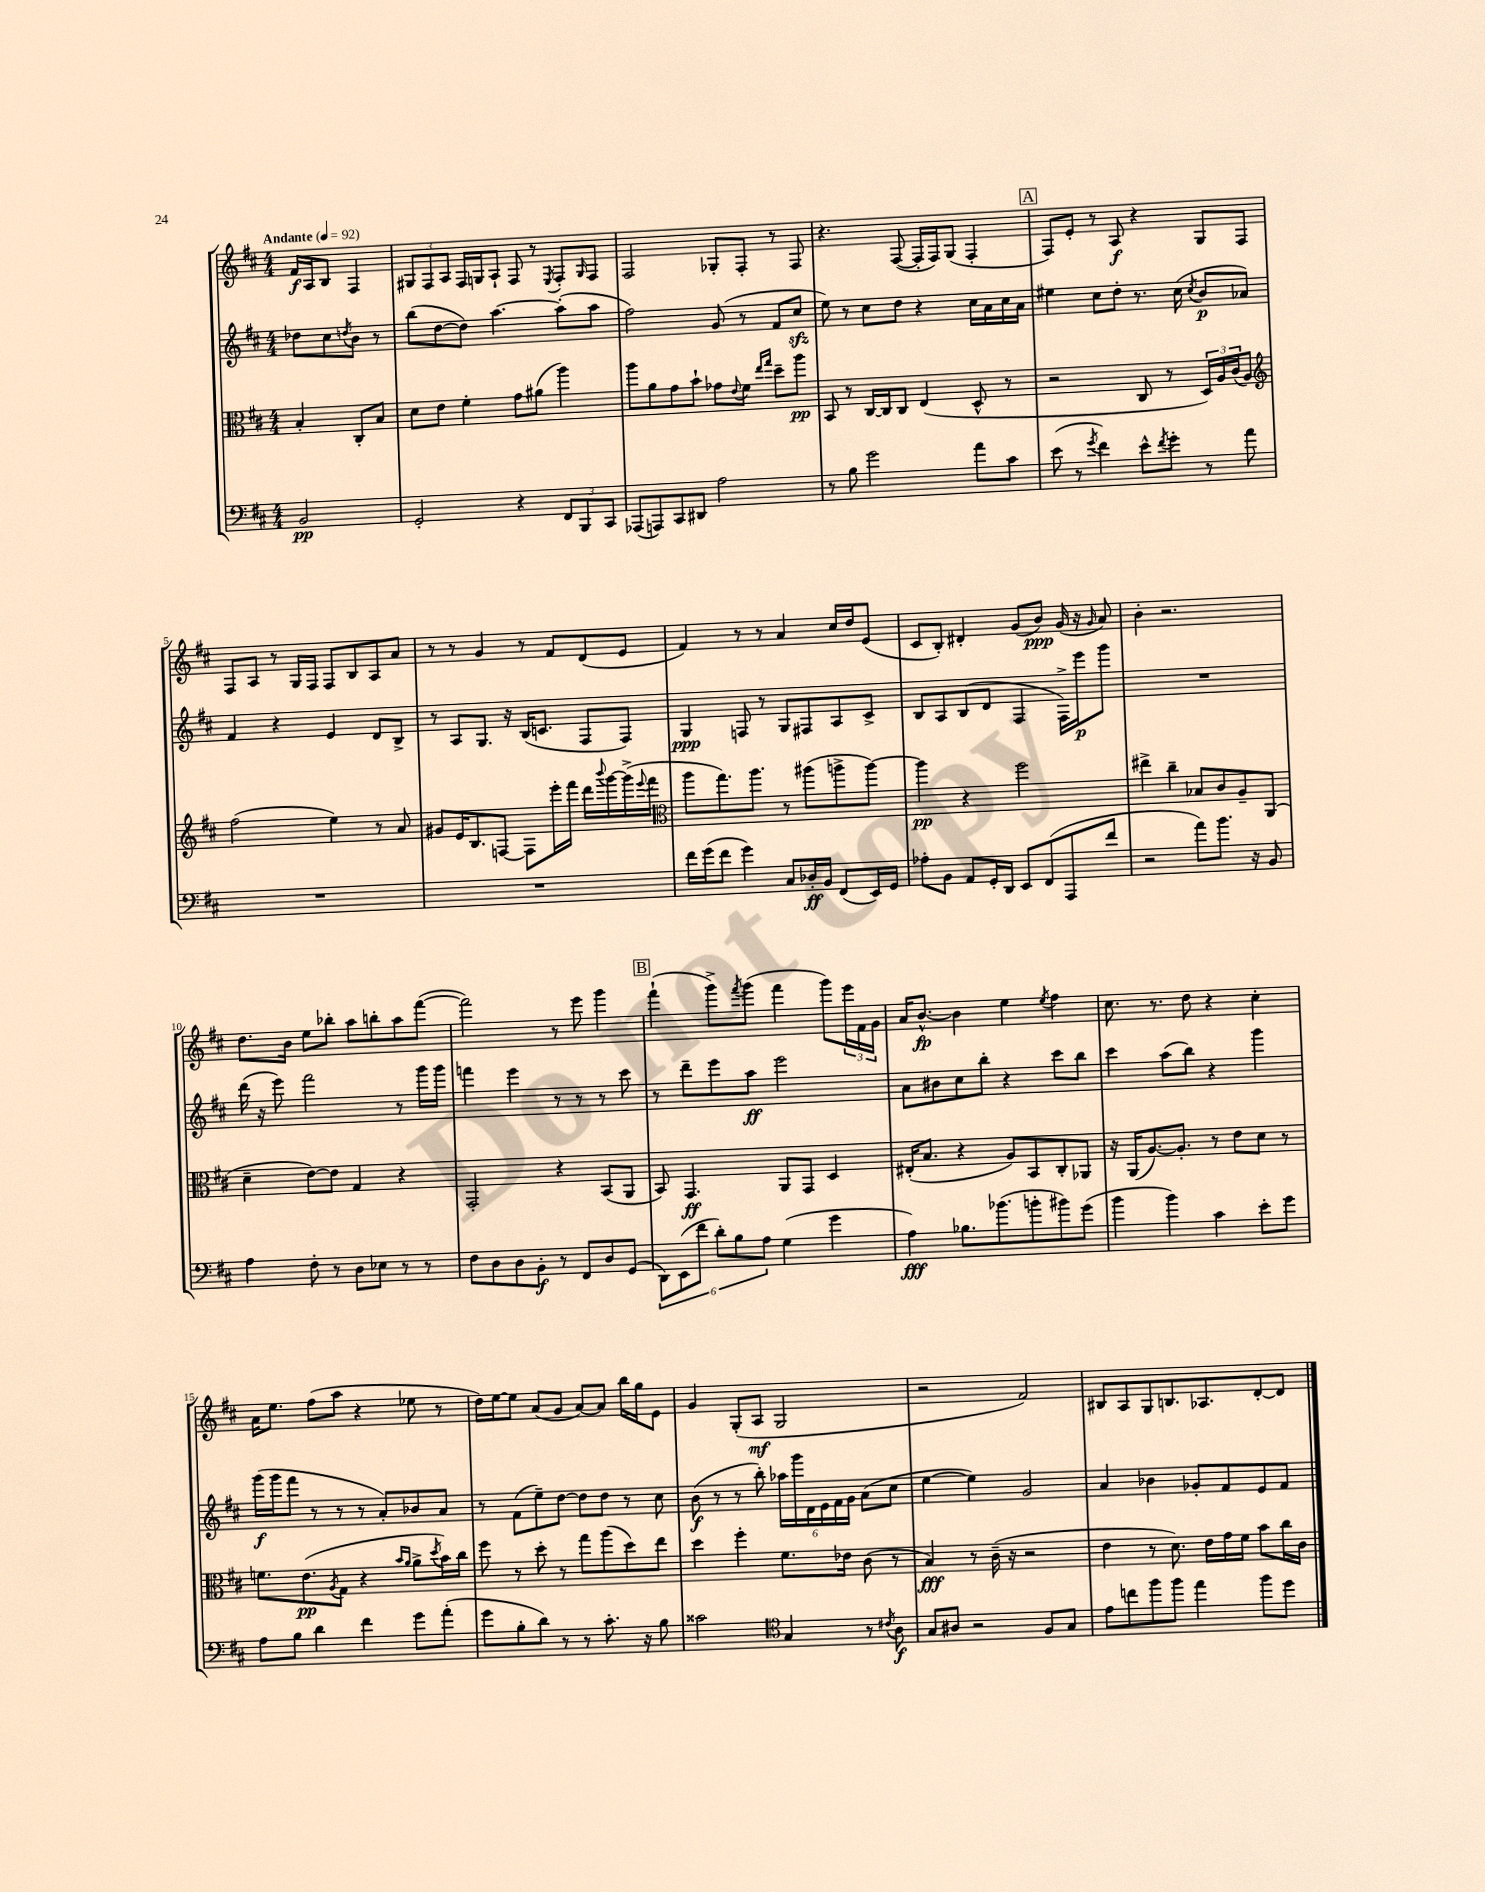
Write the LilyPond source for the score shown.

<<
\new StaffGroup <<
\new Staff = "s0" {
    \clef treble \key d \major \numericTimeSignature \time 4/4 \partial 2 \tempo "Andante" 4 = 92
    fis'16\f a16 b8 fis4 |
    \tuplet 3/2 { gis8 fis8 a8 } fis16 g16 a8-! fis8 r8 \acciaccatura { e8 } fis8-. \grace { g16 } fis8 |
    fis2 ges8-. fis8-. r8 fis8 |
    r4. fis8~( fis16-. fis16) g8( fis4-. |
    \mark \markup { \box "A" } fis8) e'8-. r8 a8\f r4 g8 fis8 |
    fis8 a8 r8 g16 fis16 fis8 b8 a8 a'8 |
    r8 r8 g'4 r8 fis'8 d'8( e'8 |
    fis'4) r8 r8 a'4 cis''16 d''16 e'8( |
    cis'8 b8-.) dis'4-. g'8( b'8\ppp) g'16( r16 \grace { g'16 } a'8) |
    b'4-. r2. |
    d''8. b'16 e''8 bes''8-. a''8 b''8-. a''8 fis'''8~( |
    fis'''2) r8 e'''8 g'''4 |
    \mark \markup { \box "B" } fis'''4-!( g'''8->) \acciaccatura { fis'''8 } g'''8( fis'''4 g'''8) \tuplet 3/2 { e'''16 fis'16 g'16 } |
    a'16 b'8.~-^\fp b'4 e''4 \acciaccatura { e''8 } fis''4 |
    cis''8. r8. d''8 r4 cis''4-. |
    a'16 e''8. fis''8( a''8 r4 ees''8 r8 |
    d''16) e''16~ e''8 a'8( g'8 a'8~) a'8 b''16 g''16 e'8 |
    g'4 g8-.( a8\mf g2 |
    r2 fis'2) |
    bis8 a8 g8 b8. aes8. d'8~-. d'8 \bar "|." |
}
\new Staff = "s1" {
    \clef treble \key d \major \numericTimeSignature \time 4/4 \partial 2
    des''8 cis''8 \acciaccatura { d''8 } b'8 r8 |
    b''8( d''8~ d''8) a''4.~ a''8-.( a''8 |
    fis''2) g'8( r8 fis'8 cis''8\sfz |
    e''8) r8 cis''8 d''8 r4 cis''16 a'16 cis''16 a'16 |
    \mark \markup { \box "A" } eis''4 cis''8 d''8-. r8. cis''16( \acciaccatura { cis''8 } b'8\p aes'8) |
    fis'4 r4 e'4 d'8 b8-> |
    r8 a8 g8. r16 b16( c'8. fis8 fis8) |
    g4\ppp f8 r8 g8 fis8 a8 cis'8-> |
    b8 a8 b8( d'8 fis4 fis16->) e'''16\p g'''8 |
    R1 |
    d'''16( r16 e'''8) fis'''2 r8 g'''16 g'''16 |
    f'''4 e'''4 r8 r8 r8 cis'''8 |
    \mark \markup { \box "B" } r8 d'''8-- e'''8 a''8\ff e'''2 |
    a'8 bis'8 cis''8 b''8-. r4 cis'''8 b''8 |
    cis'''4 a''8( b''8) r4 g'''4 |
    g'''16\f( g'''16 fis'''8 r8 r8 r8 a'8-.) bes'8 a'8 |
    r8 fis'8( e''8--) d''8~ d''8 d''8 r8 cis''8 |
    b'8\f( r8 r8 b''8-.) \tuplet 6/4 { aes''16 g'''16 d'16 e'16 fis'16 g'16 } a'8( cis''8 |
    e''4~ e''4) g'2 |
    a'4 bes'4 ges'8-. fis'8 e'8 fis'8 \bar "|." |
}
\new Staff = "s2" {
    \clef alto \key d \major \numericTimeSignature \time 4/4 \partial 2
    b4-. cis8-. b8 |
    d'8 e'8 fis'4-. g'8 ais'8( a''4) |
    a''8 a'8 g'8 b'8-! ges'8 \appoggiatura { e'8 } fis'8 \grace { e''16 g''16 } d''8-- a''8\pp |
    b,8 r8 cis16~ cis16 cis8 e4( d8-^ r8 |
    \mark \markup { \box "A" } r2 cis8 r8 \tuplet 3/2 { d16) a16 cis'16( } a8) |
    \clef treble fis''2( e''4) r8 a'8 |
    gis'8 e'16 b8. f8~ f8 e'''16-. fis'''16 d'''16 \appoggiatura { b'''8 } g'''16~ g'''16->( \appoggiatura { e'''8 } fis'''16 |
    \clef alto a''8 g''8.) a''8. r8 ais''8( a''8-> a''8~) |
    a''4\pp r4 fis''2 |
    eis''4-> cis''4-- bes8 cis'8 a8-- a,8( |
    d'4-- e'8~) e'8 g4 r4 |
    g,2-. r4 b,8( a,8 |
    \mark \markup { \box "B" } b,8) g,4.\ff a,8 g,8 d4 |
    eis16-.( b8. r4 a8) b,8 cis8-. aes,8 |
    r16 a,16( a8.~) a8.-. r8 e'8 d'8 r8 |
    f'8. e'8.\pp( \acciaccatura { a8 } g8 r4 \grace { b'16 a'16 } a'8-> \acciaccatura { d''8 } b'16) cis''16 |
    fis''8 r8 d''8-. r8 g''8 a''8( d''8) e''8 |
    d''4 fis''4-. fis'8. ees'16 cis'8( r8 |
    b4\fff) r8 cis'16--( r16 r2 |
    e'4 r8 d'8.) e'16 g'16 fis'16 b'8 cis''16 cis'16 \bar "|." |
}
\new Staff = "s3" {
    \clef bass \key d \major \numericTimeSignature \time 4/4 \partial 2
    b,2\pp |
    g,2-. r4 \tuplet 3/2 { fis,8 b,,8 cis,8 } |
    aes,,8( a,,8) cis,8 dis,8 a2 |
    r8 b8 g'2 a'8 cis'8 |
    \mark \markup { \box "A" } e'8( r8 \acciaccatura { g'8 } fis'4) e'8-^ \acciaccatura { fis'8 } g'8-. r8 a'8 |
    R1 |
    R1 |
    fis'16 g'16( fis'8 g'4) cis8 des16-.\ff b,16 fis,8( e,16) g,16 |
    aes8-. b,8 a,8 g,16-. d,16 e,8 fis,8( a,,8 fis'8 |
    r2 a'8) b'8. r16 b,8 |
    a4 fis8-. r8 d8 ees8 r8 r8 |
    fis8 d8 d8 b,8-.\f r8 fis,8 d8 g,8( |
    \mark \markup { \box "B" } \tuplet 6/4 { d,8) e,8( fis'8 d'8-.) b8 a8 } g4( g'4 |
    a4\fff) bes8. bes'8.( b'8-. bis'8) g'8( |
    b'4 b'4) cis'4 e'8-. g'8 |
    a8 b8 d'4 fis'4 g'8 a'8-.( |
    g'8 b8-. d'8) r8 r8 cis'8.-. r16 b8 |
    cisis'2 \clef tenor g4 r8 \acciaccatura { cis'8 } a8\f |
    g8 ais8 r2 fis8 g8 |
    e'8 c''8 fis''8 fis''8 e''4 fis''8 d''8 \bar "|." |
}
>>
>>
